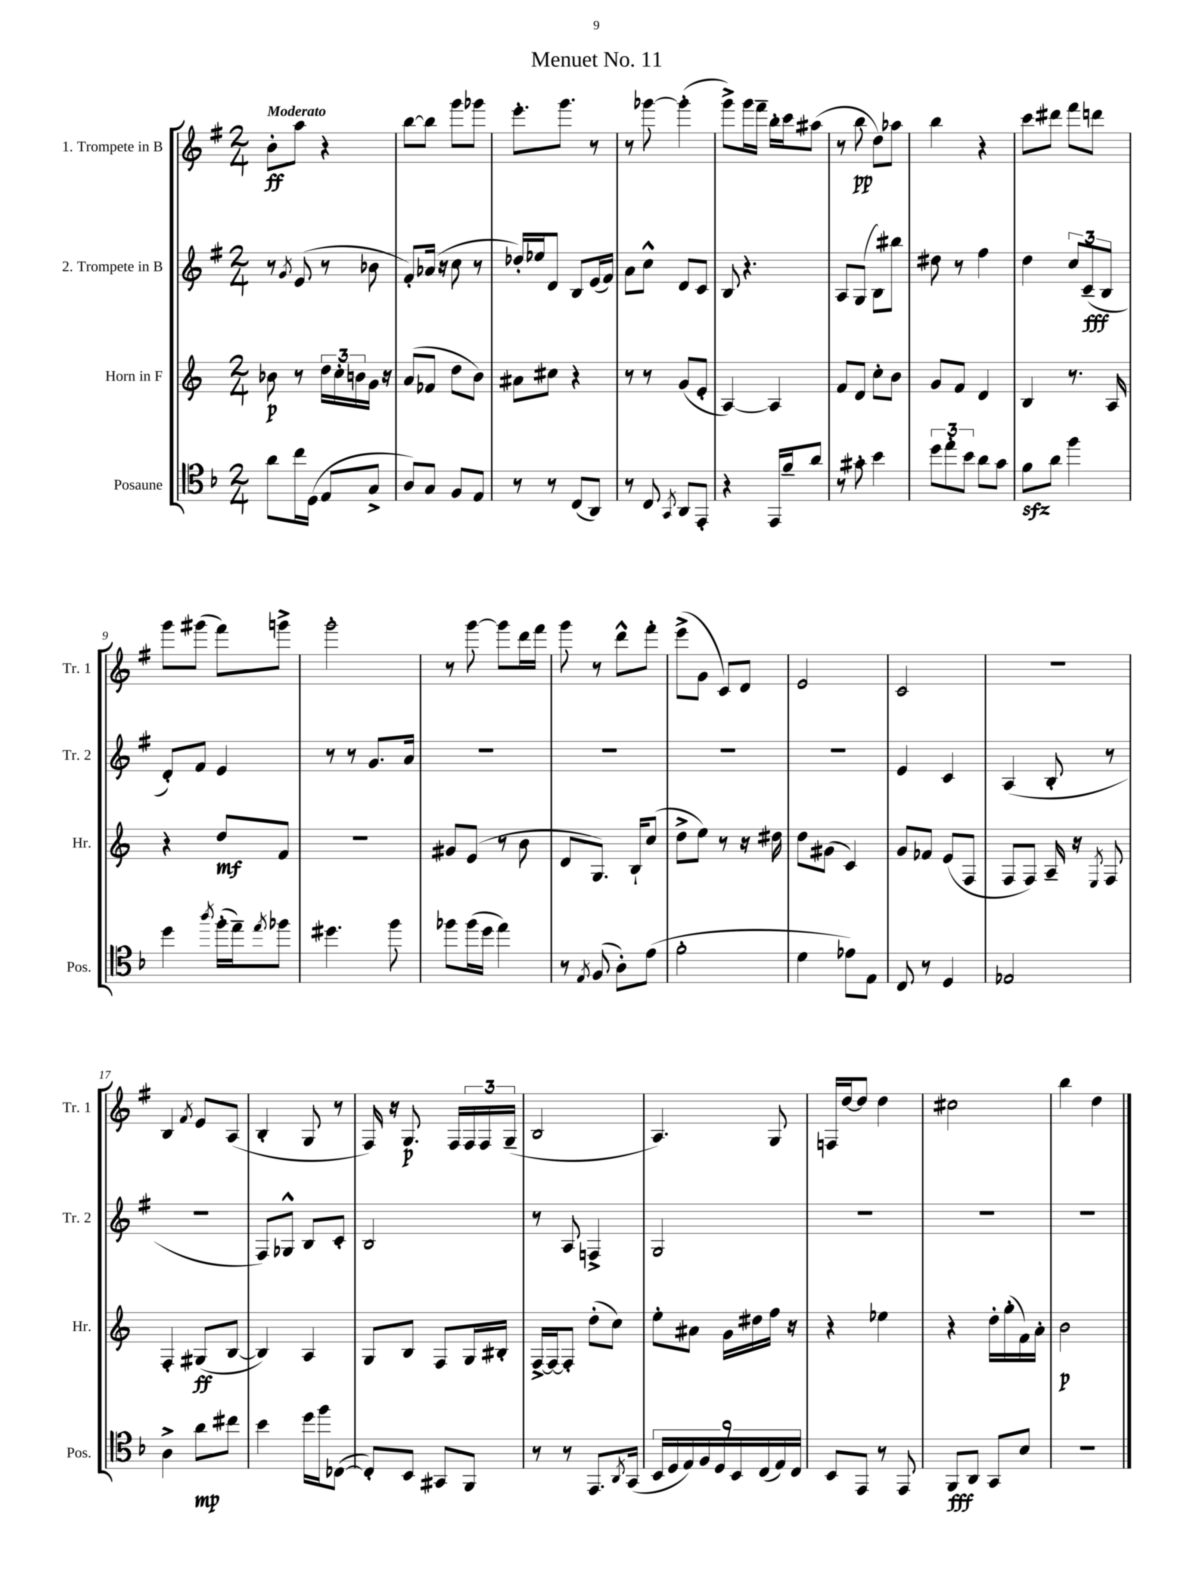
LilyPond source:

\header { title = "Menuet No. 11" }
<<
\new StaffGroup <<
\new Staff = "s0" \with { instrumentName = "1. Trompete in B" shortInstrumentName = "Tr. 1" } {
    \clef treble \key g \major \numericTimeSignature \time 2/4 \tempo "Moderato"
    b'8-.\ff a''8 r4 |
    b''8~ b''8 g'''8 ges'''8 |
    e'''8.-. g'''8. r8 |
    r8 ges'''8~ ges'''4-.( |
    g'''8->) g'''16 fis'''16-- b''16-. c'''16 ais''8( |
    r8 b''8\pp d''8) aes''8 |
    b''4 r4 |
    c'''8 dis'''8 fis'''8 d'''8 |
    g'''8 gis'''8( fis'''8) g'''8-> |
    g'''2-. |
    r8 g'''8~ g'''8 d'''16 fis'''16 |
    g'''8 r8 d'''8-^ fis'''8-. |
    e'''8->( g'8 c'8) d'8 |
    e'2 |
    c'2 |
    r2 |
    b4 \acciaccatura { fis'8 } e'8 a8( |
    b4-. g8 r8 |
    fis16) r16 g8.\p fis16 \tuplet 3/2 { fis16 fis16 g16--( } |
    b2 |
    a4.) g8 |
    f16 d''16~ d''8 d''4 |
    cis''2 |
    b''4 d''4 \bar "|." |
}
\new Staff = "s1" \with { instrumentName = "2. Trompete in B" shortInstrumentName = "Tr. 2" } {
    \clef treble \key g \major \numericTimeSignature \time 2/4
    r8 \acciaccatura { g'8 } e'8( r8 bes'8 |
    fis'8-.) aes'16( r16 c''8 r8 |
    des''16-.) ees''16 d'8 b8 e'16( fis'16) |
    a'8 c''8-^ d'8 c'8 |
    b8 r4. |
    a8 g8( b8) bis''8 |
    dis''8 r8 fis''4 |
    d''4 \tuplet 3/2 { c''8 c'8--\fff( b8 } |
    d'8-.) fis'8 e'4 |
    r8 r8 g'8. a'16 |
    R2 |
    R2 |
    R2 |
    R2 |
    e'4 c'4 |
    a4( b8-. r8 |
    R2 |
    fis8) ges8-^ b8 c'8-. |
    b2 |
    r8 a8 f4-> |
    g2 |
    R2 |
    R2 |
    r2 \bar "|." |
}
\new Staff = "s2" \with { instrumentName = "Horn in F" shortInstrumentName = "Hr." } {
    \clef treble \key c \major \numericTimeSignature \time 2/4
    bes'8\p r8 \tuplet 3/2 { d''16 c''16-. b'16 } g'16 r16 |
    a'8( fes'8 d''8 b'8) |
    ais'8 cis''8 r4 |
    r8 r8 g'8( e'8-. |
    a4~) a4 |
    f'8 d'8 c''8-. b'8 |
    g'8 f'8 d'4 |
    b4 r8. a16 |
    r4 d''8\mf f'8 |
    R2 |
    gis'8 e'8( r8 b'8 |
    d'8 g8.) b16-! c''8( |
    d''8-> e''8) r8 r16 dis''16 |
    d''8 gis'8( c'4) |
    g'8 fes'8 e'8( f8 |
    f8 f8) a16-- r16 \acciaccatura { e8 } f8 |
    f4-. gis8\ff( b8~ |
    b4) a4 |
    g8 b8 f8 g16 bis16-. |
    f16~-> f16~ f8-. d''8-.( c''8) |
    e''8-. ais'8 g'16 dis''16 f''16 r16 |
    r4 ees''4 |
    r4 d''16-. g''16-.( f'16) a'16-. |
    b'2\p \bar "|." |
}
\new Staff = "s3" \with { instrumentName = "Posaune" shortInstrumentName = "Pos." } {
    \clef tenor \key f \major \numericTimeSignature \time 2/4
    a'8 c''16 d16( e8 g8-> |
    a8) g8 f8 e8 |
    r8 r8 c8( a,8) |
    r8 c8 \acciaccatura { g,8 } a,8 e,8-. |
    r4 e,16 f'16-- a'8 |
    r8 gis'8-. bes'4 |
    \tuplet 3/2 { d''8 e''8-. bes'8 } a'8 g'8 |
    f'8\sfz a'8 f''4 |
    d''4 \acciaccatura { a''8 } f''16-.( e''16--) \acciaccatura { e''8 } fes''8 |
    dis''4. f''8 |
    fes''8 fes''16( d''16 e''4) |
    r8 \acciaccatura { e8 } f8( a8-.) e'8( |
    f'2-. |
    d'4 ees'8) e8 |
    c8 r8 d4 |
    ees2 |
    a4-> a'8\mp cis''8 |
    bes'4 d''16 f''16 ces8~( |
    ces8-.) bes,8 gis,8 f,8 |
    r8 r8 e,8. \acciaccatura { a,8 } g,16( |
    \tuplet 9/8 { bes,16 d16 e16) f16 d16 bes,16 c16( e16) c16 } |
    bes,8 e,8 r8 e,8 |
    f,8\fff a,8 g,8 bes8 |
    R2 \bar "|." |
}
>>
>>
